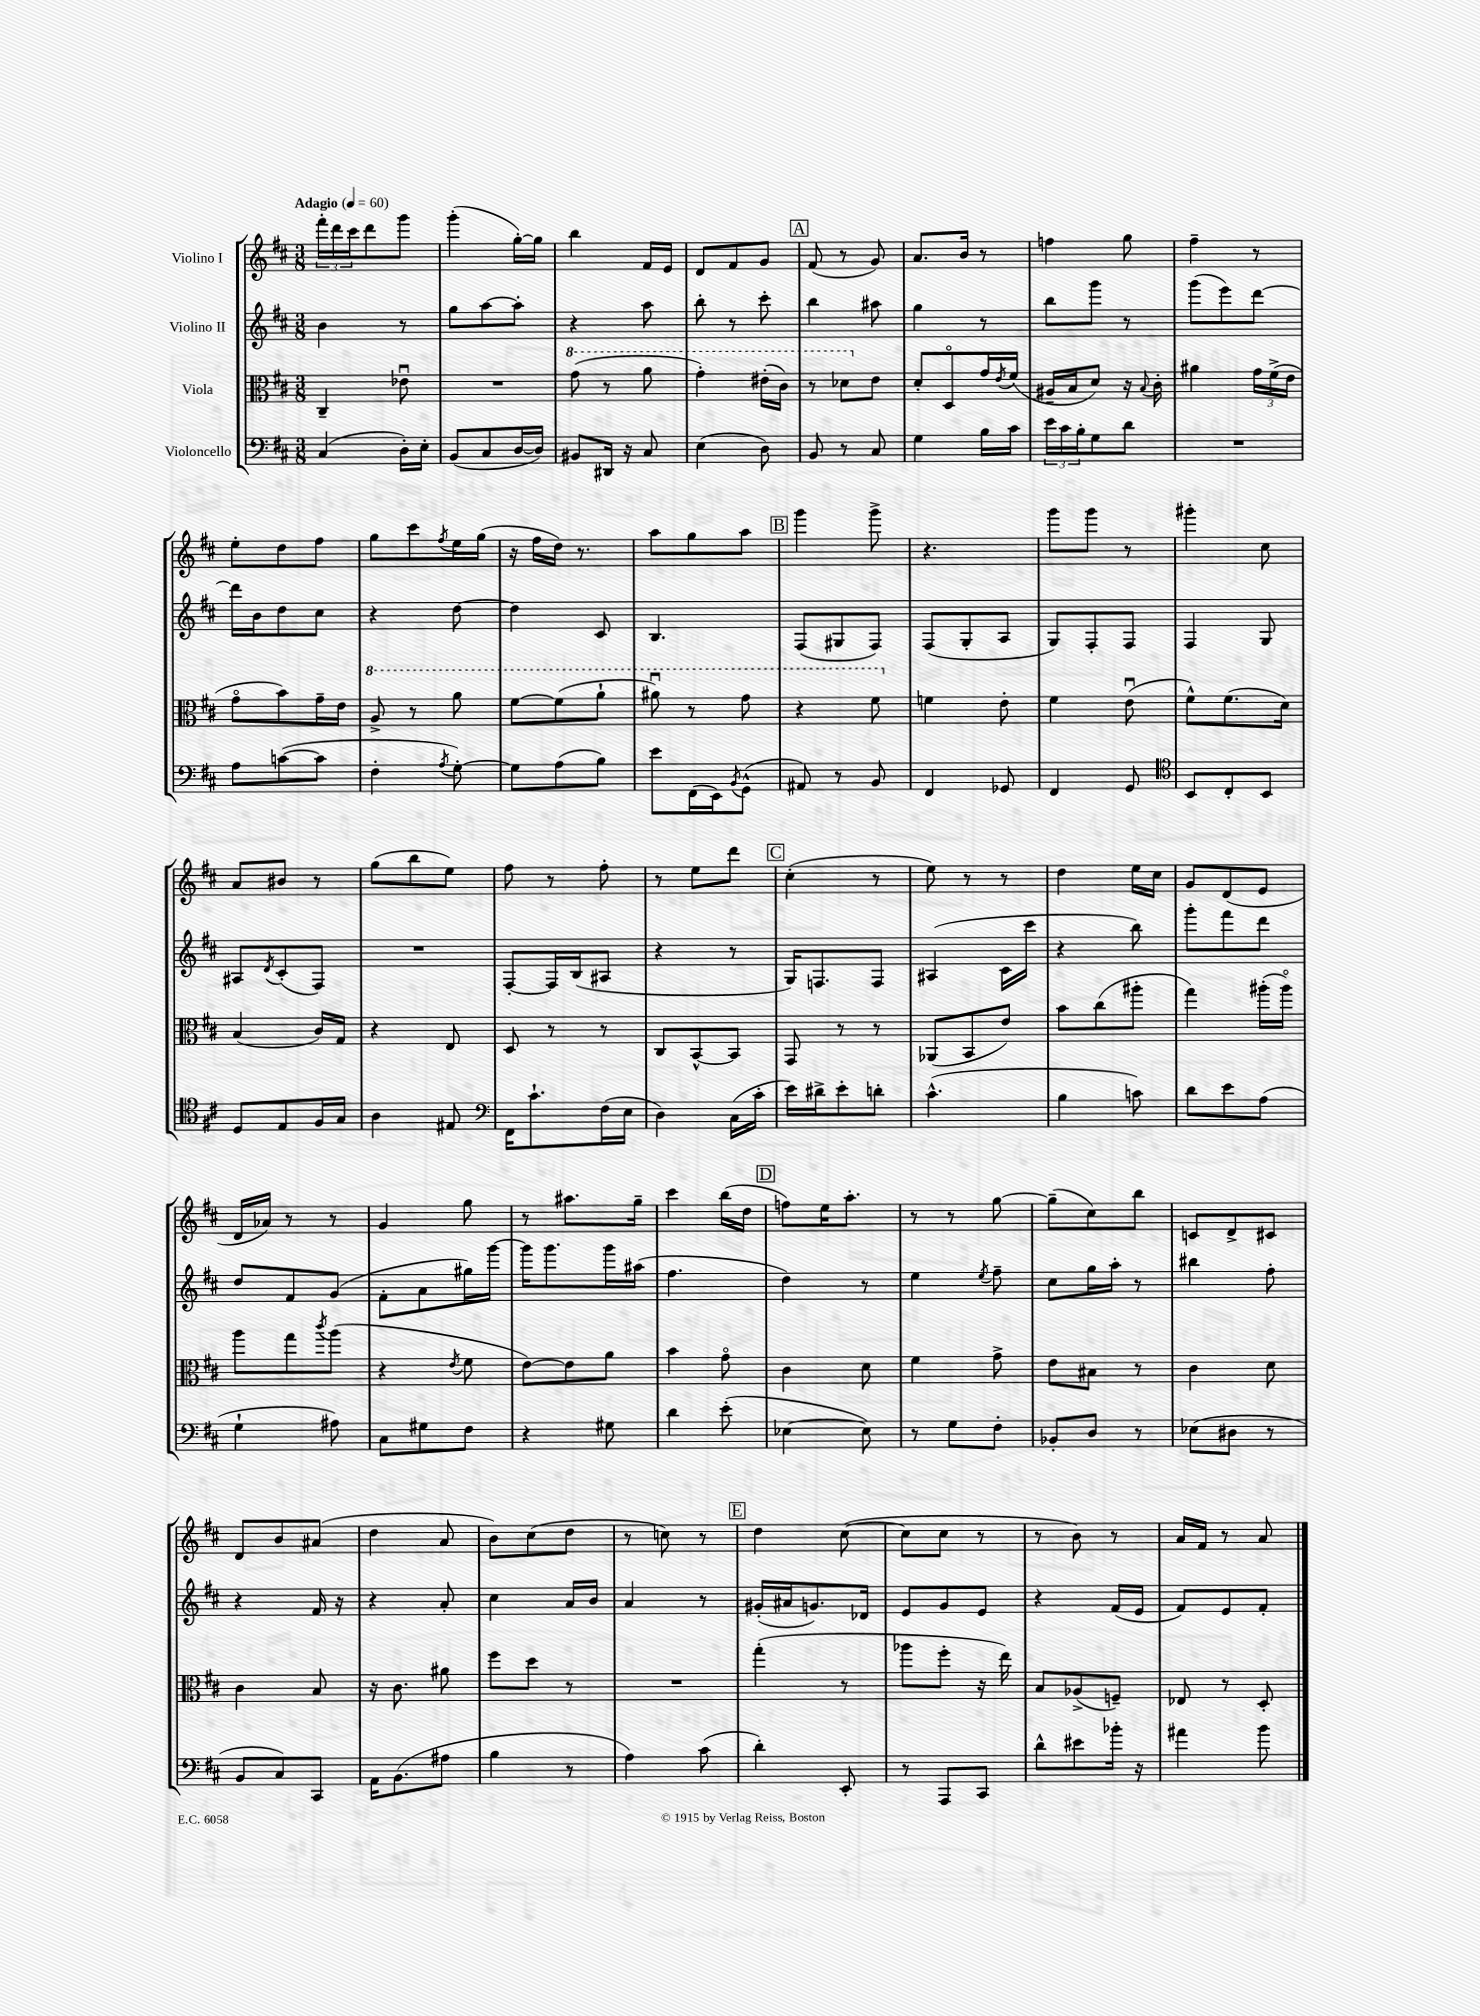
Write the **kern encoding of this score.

**kern	**kern	**kern	**kern
*staff4	*staff3	*staff2	*staff1
*clefF4	*clefC3	*clefG2	*clefG2
*k[f#c#]	*k[f#c#]	*k[f#c#]	*k[f#c#]
*M3/8	*M3/8	*M3/8	*M3/8
*MM60	*MM60	*MM60	*MM60
(4C#/	4C#~/	4b\	24fff#'\LL
.	.	.	24ddd\
.	.	.	24ccc#\J
.	.	.	8ddd\
16D'\LL)	8e-u\	8r	8ggg\J
16E'\JJ	.	.	.
=	=	=	=
(8BB/L	4.r	8gg\L	(4ggg'\
8C#/	.	[8aa\	.
[16D/L	.	8aa'\]J	[16gg'\LL)
16D/]JJ)	.	.	16gg\]JJ
=	=	=	=
8BB#/L	(8gg\	4r	4bb\
16DD#/Jk	8r	.	.
16r	.	.	.
8C#/	8aa\	8aa\	16f#/LL
.	.	.	16e/JJ
=	=	=	=
(4E\	4gg'\)	8bb'\	8d/L
.	.	8r	8f#/
8D\)	(16ee#'\LL	8ccc#'\	8g/J
.	16cc#\JJ)	.	.
=	=	=	=
8BB/	8r	4bb\	(8f#/
8r	8dd-\L	.	8r
8C#/	8e\J	8aa#\	8g/)
=	=	=	=
4G\	8d'/L	4gg\	8.a/L
.	8Do/	.	.
.	.	.	16b/Jk
16B\LL	16g/L	8r	8r
.	8qe/	.	.
16c#\JJ	(16f#/JJ	.	.
=	=	=	=
24e\LL	16A#~/LL	8bb\L	4ff\
24c#\	.	.	.
.	16B/J	.	.
24B'\J	.	.	.
8G\	8d/J)	8ggg\J	.
8d\J	16r	8r	8gg\
.	8qqB/	.	.
.	16c#'\	.	.
=	=	=	=
4.r	4a#\	(8ggg\L	4ff#~\
.	.	8eee\)	.
.	24g\LL	[8ddd\J	8r
.	(24f#^\	.	.
.	24e\JJ	.	.
=	=	=	=
8A\L	8go\L	16ddd\]LL	8ee'\L
.	.	16b\J	.
([8c\	8b\)	8dd\	8dd\
8c\]J	16g~\L	8cc#\J	8ff#\J
.	16e\JJ	.	.
=	=	=	=
4F#'\	8a^/	4r	8gg\L
.	8r	.	8ccc#\
8qA/	.	.	8qff#/
[8G'\)	8aa\	[8dd\	16ee\L
.	.	.	(16gg\JJ
=	=	=	=
8G\]L	[8ff#\L	4dd\]	16r
.	.	.	16ff#\LL
(8A\	(8ff#\]	.	16dd\JJ)
.	.	.	8.r
8B\J)	8aa`\J	8c#/	.
=	=	=	=
8e\L	8aa#u\)	4.B/	8aa\L
(16FF#\L	8r	.	8gg\
16EE\J)	.	.	.
8qBB/	.	.	.
(8GG^^\J	8gg\	.	8aa\J
=	=	=	=
8AA#/)	4r	(8F#/L	4ggg\
8r	.	8G#/	.
8BB/	8ff#\	8F#/J)	8ggg^\
=	=	=	=
4FF#/	4f\	(8F#/L	4.r
.	.	8G'/	.
8GG-/	8e'\	8A/J	.
=	=	=	=
4FF#/	4f#\	8G/L)	8ggg\L
.	.	8F#'/	8ggg\J
8GG/	(8eu\	8F#/J	8r
=	=	=	=
*clefC4	*	*	*
8BB/L	8f#^^\L)	4F#/	4ggg#'\
8C#'/	(8.f#\	.	.
8BB/J	.	8G/	8cc#\
.	16d\Jk)	.	.
=	=	=	=
8D/L	(4B/	8A#/L	8a/L
.	.	8qd/	.
8E/	.	(8c#'/	8b#/J
16F#/L	16c#/LL)	8F#/J)	8r
16G/JJ	16G/JJ	.	.
=	=	=	=
4A\	4r	4.r	(8gg\L
.	.	.	8bb\
8E#/	8E/	.	8ee\J)
=	=	=	=
*clefF4	*	*	*
16FF#\LK	8D/	[8F#'/L	8ff#\
8.c#`\	.	.	.
.	8r	16F#/]L	8r
.	.	(16B/J	.
(16F#\L	8r	8A#/J	8ff#'\
16E\JJ	.	.	.
=	=	=	=
4D\)	8C#/L	4r	8r
.	[8BB^^/	.	8ee\L
(16C#\LL	8BB/]J	8r	8ddd\J
16c#'\JJ	.	.	.
=	=	=	=
16e\LL)	8GG/	16G/LK)	(4cc#'\
16d#^\J	.	8.F/	.
8e'\	8r	.	.
8d'\J	8r	8F/J	8r
=	=	=	=
(4.c#^^\	(8AA-/L	(4A#/	8ee\)
.	8BB/	.	8r
.	8e/J)	16c#\LL	8r
.	.	16ccc#\JJ	.
=	=	=	=
4B\	8b\L	4r	4dd\
.	(8cc#\	.	.
8c\)	8aa#'\J	8bb\)	16ee\LL
.	.	.	16cc#\JJ
=	=	=	=
8d\L	4gg\)	8ggg'\L	8g/L
8e\	.	8fff#\	(8d/
(8A\J	(16aa#'\LL	8ddd\J	8e/J
.	16aa#o\JJ)	.	.
=	=	=	=
4G`\	8aa\L	8dd/L	16d/LL
.	.	.	16a-/JJ)
.	8gg\	8f#/	8r
.	8qccc#/	.	.
8A#\)	(8aa\J	(8g/J	8r
=	=	=	=
8C#\L	4r	8f#'\L	4g/
8G#\	.	8a\	.
.	8qe/	.	.
8F#\J	8f#\	16gg#\L)	8gg\
.	.	[16ggg\JJ	.
=	=	=	=
4r	[8e\L)	16ggg\]LK	8r
.	.	8.ggg\	.
.	8e\]	.	8.aa#\L
8G#\	8a\J	16ggg\L	.
.	.	(16aa#\JJ	16gg~\Jk
=	=	=	=
4d\	4b\	4.ff#\	4ccc#\
(8e'\	8go\	.	(16bb\LL
.	.	.	16dd\JJ
=	=	=	=
[4E-\	4c#\	4dd\)	8ff\L)
.	.	.	16ee\K
.	.	.	8.aa'\J
8E-\])	8d\	8r	.
=	=	=	=
8r	4f#\	4ee\	8r
8G\L	.	.	8r
.	.	8qee/	.
8F#'\J	8g^\	8ff#~\	[8gg\
=	=	=	=
8BB-'/L	8e\L	8cc#\L	(8gg~\]L
8D/J	8B#\J	16gg\L	8cc#\)
.	.	16aa'\JJ	.
8r	8r	8r	8bb\J
=	=	=	=
(8E-\L	4c#\	4bb#\	8c/L
8D#\J	.	.	8d^/
8r	8d\	8ff#'\	8c#/J
=	=	=	=
8BB/L	4c#\	4r	8d/L
8C#/)	.	.	8b/
8CC#/J	8B/	16f#/	(8a#/J
.	.	16r	.
=	=	=	=
16AA\LK	16r	4r	4dd\
(8.BB\	8.c#\	.	.
8A#\J	8a#\	8a'/	8a/
=	=	=	=
4B\	8ff#\L	4cc#\	8b\L)
.	8dd\J	.	(8cc#\
8r	8r	16a/LL	8dd\J
.	.	16b/JJ	.
=	=	=	=
4A\)	4.r	4a/	8r
.	.	.	8cc\)
(8c#\	.	8r	8r
=	=	=	=
4d'\)	(4gg'\	(16g#'/LL	4dd\
.	.	16a#/J	.
.	.	8.g/)	.
8EE'/	8r	.	([8cc#\
.	.	16d-/Jk	.
=	=	=	=
8r	8aa-\L	8e/L	8cc#\]L
8AAA/L	8ff#'\J	8g/	8cc#\J
8CC#/J	16r	8e/J	8r
.	16ee\)	.	.
=	=	=	=
8d^^\L	8B/L	4r	8r
8e#\	(8A-^/	.	8b\)
16b-'\Jk	8F~/J)	(16f#/LL	8r
16r	.	16e/JJ	.
=	=	=	=
4a#\	8E-/	8f#/L)	16a/LL
.	.	.	16f#/JJ
.	8r	8e/	8r
8b\	8D'/	8f#'/J	8a/
==	==	==	==
*-	*-	*-	*-
